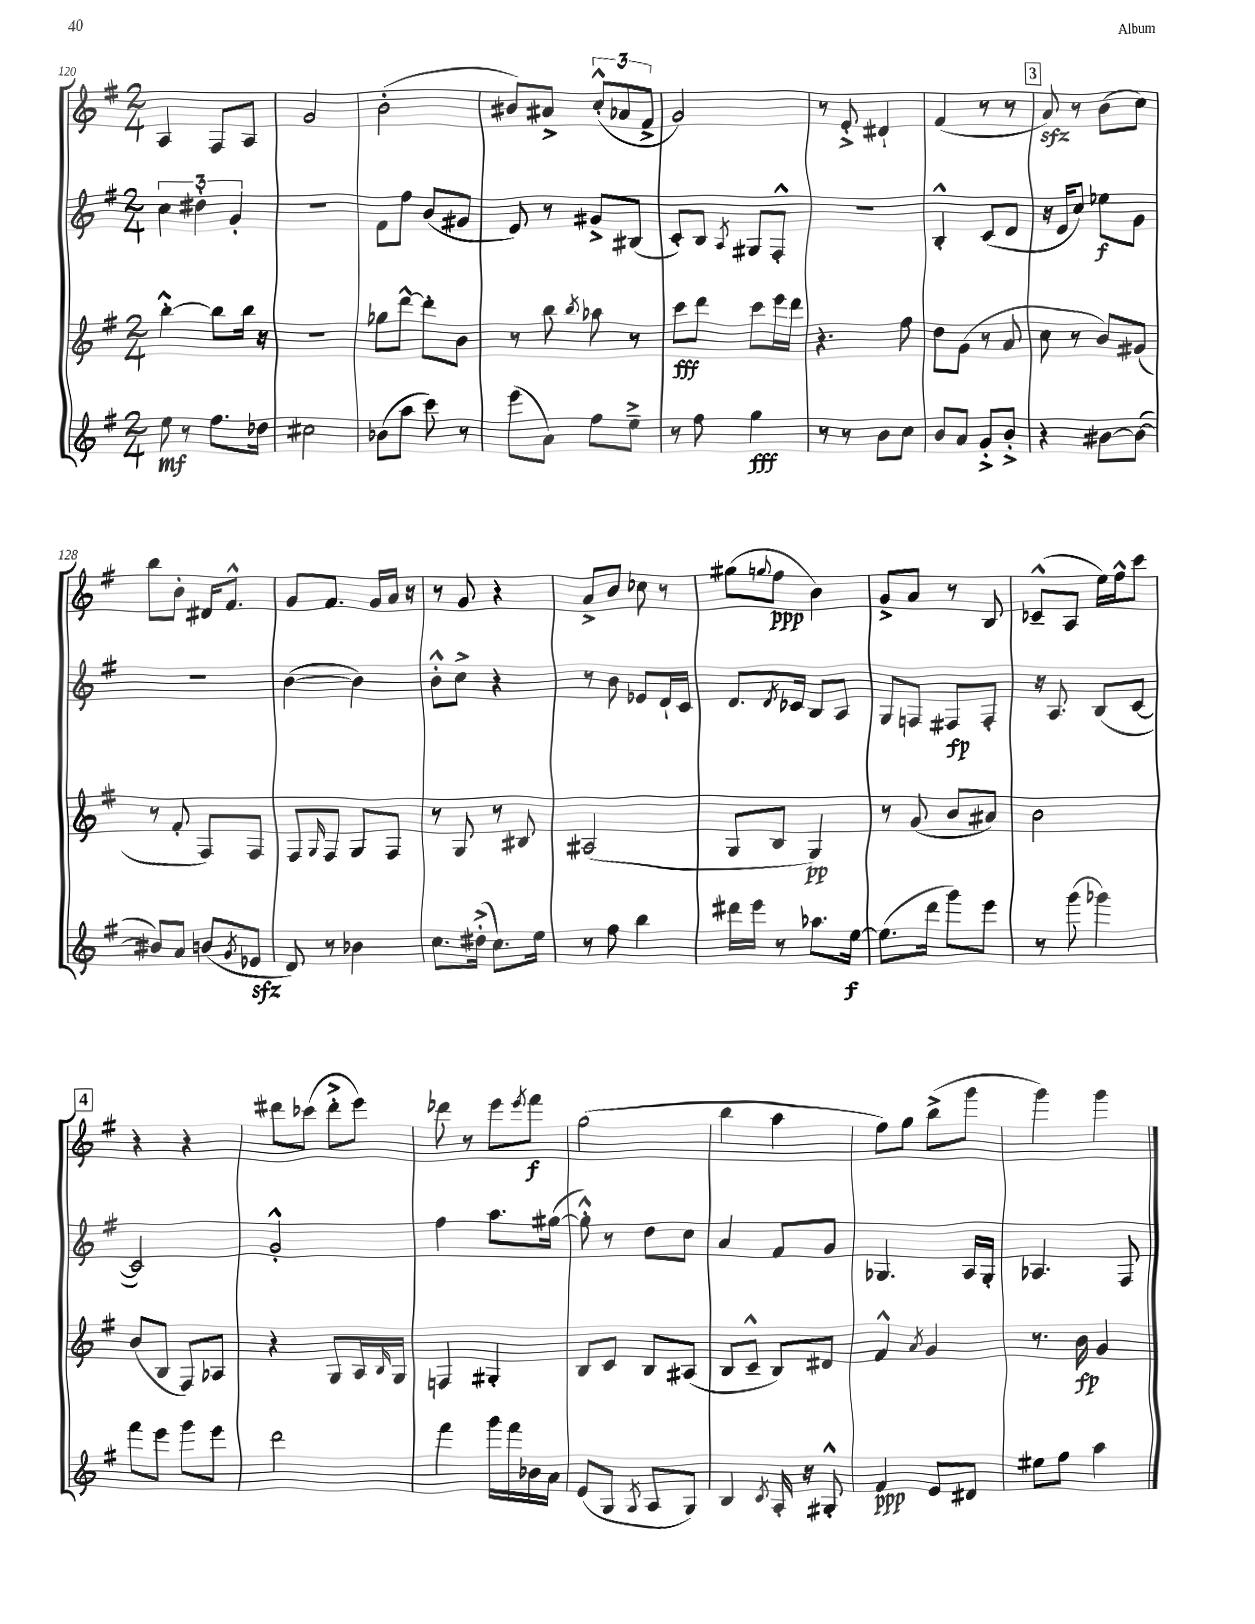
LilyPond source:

<<
\new StaffGroup <<
\new Staff = "s0" {
    \clef treble \key g \major \numericTimeSignature \time 2/4
    a4 fis8 a8 |
    g'2 |
    b'2-.( |
    bis'8) ais'8-> \tuplet 3/2 { c''8-.-^( aes'8 fis'8-> } |
    g'2) |
    r8 e'8-.-> dis'4-! |
    fis'4( r8 r8 |
    \mark \markup { \box "3" } a'8\sfz) r8 b'8( c''8) |
    b''8 b'8-. dis'16 fis'8.-^ |
    g'8 fis'8. g'16 a'16 r16 |
    r8 g'8 r4 |
    a'8-> b'8 ces''8 r8 |
    gis''8( \appoggiatura { g''8 } fis''8\ppp b'4) |
    g'8-> a'8 r8 b8 |
    ces'8---^( a8 e''16) fis''16-^ c'''8 |
    \mark \markup { \box "4" } r4 r4 |
    dis'''8 ces'''8( dis'''8-.-> e'''8) |
    des'''8 r8 e'''8 \acciaccatura { e'''8 } fis'''8\f |
    g''2( |
    b''4 a''4 |
    fis''8) g''8 b''8->( g'''8 |
    g'''4) g'''4 \bar "|." |
}
\new Staff = "s1" {
    \clef treble \key g \major \numericTimeSignature \time 2/4
    \tuplet 3/2 { c''4 dis''4-. g'4-. } |
    R2 |
    fis'8 fis''8 b'8( gis'8 |
    e'8) r8 gis'8-> bis8( |
    c'8-.) b8 \acciaccatura { a8 } gis8 fis8-.-^ |
    R2 |
    b4-.-^ c'8( d'8 |
    \mark \markup { \box "3" } r16 e'16 c''8) ees''8\f g'8 |
    r2 |
    b'4~( b'4) |
    b'8-.-^ c''8-> r4 |
    r8 b'8 ees'8 d'16-! c'16 |
    d'8. \acciaccatura { d'8 } ces'16 b8 a8 |
    g8 f8 fis8\fp fis8-. |
    r16 a8. b8( c'8~ |
    \mark \markup { \box "4" } c'2) |
    g'2-.-^ |
    fis''4 a''8. gis''16~( |
    gis''8-.-^) r8 d''8 c''8 |
    a'4 fis'8 g'8 |
    ges4. a16 ges16-. |
    aes4. fis8 \bar "|." |
}
\new Staff = "s2" {
    \clef treble \key g \major \numericTimeSignature \time 2/4
    b''4~-.-^ b''8 b''16 r16 |
    R2 |
    ges''8 d'''8~-^ d'''8-. b'8 |
    r8 b''8 \acciaccatura { b''8 } aes''8 r8 |
    c'''8\fff d'''8 c'''8 e'''16 d'''16 |
    r4. fis''8 |
    d''8 g'8( r8 a'8 |
    \mark \markup { \box "3" } c''8 r8 b'8) gis'8( |
    r8 fis'8-. fis8) fis8 |
    fis8 \grace { g16 } fis8 g8 fis8 |
    r8 g8 r8 bis8 |
    ais2( |
    g8 b8 g4\pp) |
    r8 g'8( b'8 ais'8) |
    b'2 |
    \mark \markup { \box "4" } b'8( b8 fis8) aes8 |
    r4 g8 a16 \grace { b16 } g16 |
    f4 gis4-. |
    b8 c'8 b8 ais8( |
    b8 c'8---^ b8) dis'8 |
    fis'4-^ \acciaccatura { a'8 } g'4 |
    r8. b'16\fp g'4 \bar "|." |
}
\new Staff = "s3" {
    \clef treble \key g \major \numericTimeSignature \time 2/4
    e''8\mf r8 fis''8. des''16 |
    cis''2 |
    bes'8( a''8 c'''8) r8 |
    e'''8( a'8) fis''8 e''8---> |
    r8 fis''8 g''4\fff |
    r8 r8 b'8 c''8 |
    b'8 a'8 g'8-.-> b'8-.-> |
    \mark \markup { \box "3" } r4 bis'8~ bis'8~( |
    bis'8) a'8 b'8( \acciaccatura { g'8 } ees'8\sfz |
    d'8) r8 bes'4 |
    c''8. dis''16-.->( c''8.) e''16 |
    r8 fis''8 b''4 |
    dis'''16 e'''16 r8 aes''8. e''16~\f |
    e''8.( d'''16 g'''8) e'''8 |
    r8 g'''8( ges'''4) |
    \mark \markup { \box "4" } fis'''8 e'''8 g'''8 e'''8 |
    d'''2 |
    fis'''4 g'''16 fis'''16 bes'16 a'16 |
    e'8( g8 \acciaccatura { g8 } a8 g8) |
    b4 \acciaccatura { c'8 } a16-. r16 gis8-.-^ |
    fis'4\ppp e'8 dis'8 |
    eis''8 fis''8 a''4 \bar "|." |
}
>>
>>
\layout { \context { \Score currentBarNumber = #120 } }
